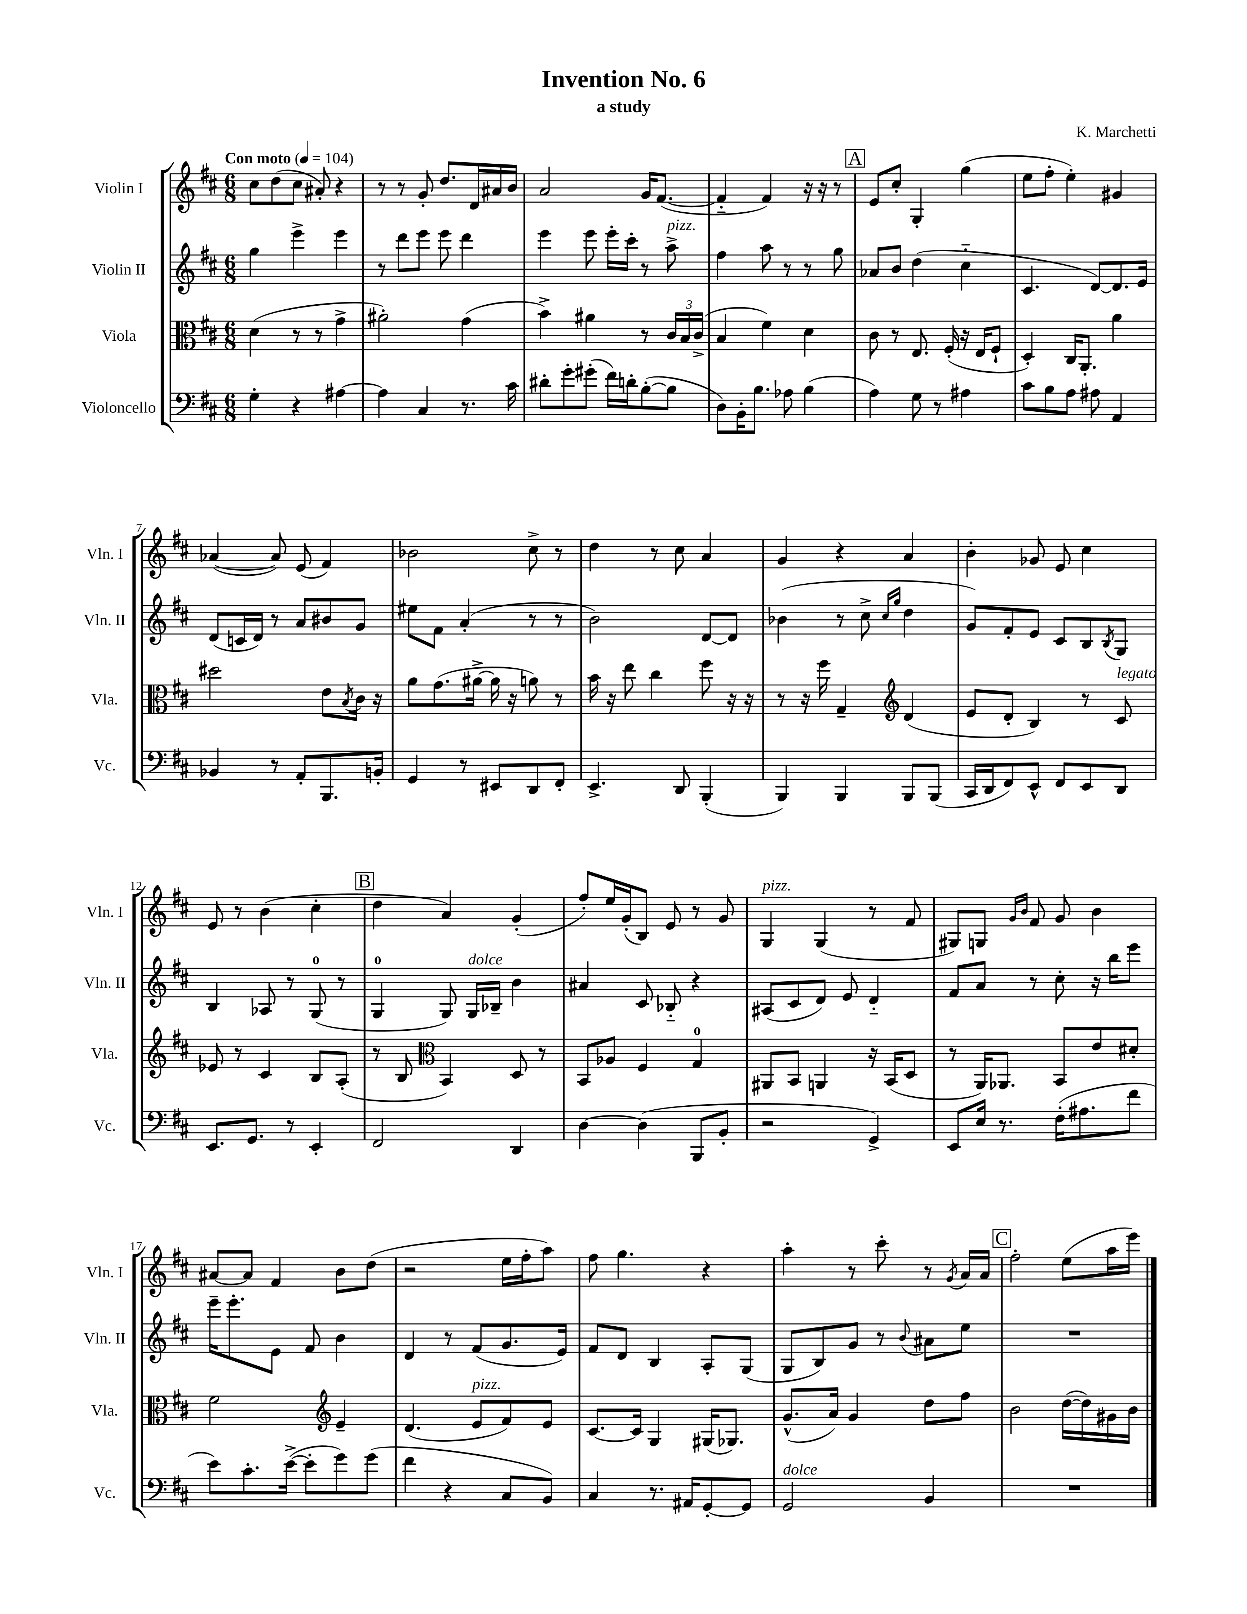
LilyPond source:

\header { title = "Invention No. 6" composer = "K. Marchetti" subtitle = "a study" }
<<
\new StaffGroup <<
\new Staff = "s0" \with { instrumentName = "Violin I" shortInstrumentName = "Vln. I" } {
    \clef treble \key d \major \numericTimeSignature \time 6/8 \tempo "Con moto" 4 = 104
    cis''8 d''8( cis''8 ais'8-.) r4 |
    r8 r8 g'8-. d''8. d'16 ais'16 b'16 |
    a'2 g'16 fis'8.~( |
    fis'4-_ fis'4) r16 r16 r8 |
    \mark \markup { \box "A" } e'8 cis''8-. g4-. g''4( |
    e''8 fis''8-. e''4-.) gis'4 |
    aes'4~( aes'8) e'8( fis'4) |
    bes'2 cis''8-> r8 |
    d''4 r8 cis''8 a'4 |
    g'4 r4 a'4 |
    b'4-. ges'8 e'8 cis''4 |
    e'8 r8 b'4( cis''4-. |
    \mark \markup { \box "B" } d''4 a'4) g'4-.( |
    fis''8-.) e''16 g'16-.( b8) e'8 r8 g'8 |
    g4^\markup { \italic "pizz." } g4( r8 fis'8 |
    gis8) g8 \grace { g'16 b'16 } fis'8 g'8 b'4 |
    ais'8~ ais'8 fis'4 b'8 d''8( |
    r2 e''16 fis''16-. a''8) |
    fis''8 g''4. r4 |
    a''4-. r8 cis'''8-. r8 \acciaccatura { g'8 } a'16 a'16 |
    \mark \markup { \box "C" } fis''2-. e''8( a''16 e'''16) \bar "|." |
}
\new Staff = "s1" \with { instrumentName = "Violin II" shortInstrumentName = "Vln. II" } {
    \clef treble \key d \major \numericTimeSignature \time 6/8
    g''4 e'''4-> e'''4 |
    r8 d'''8 e'''8 e'''8 d'''4 |
    e'''4 e'''8 e'''16-. cis'''16-. r8 a''8->^\markup { \italic "pizz." } |
    fis''4 a''8 r8 r8 g''8 |
    \mark \markup { \box "A" } aes'8 b'8 d''4( cis''4-_ |
    cis'4. d'8~) d'8. e'16 |
    d'8( c'16 d'16) r8 a'8 bis'8 g'8 |
    eis''8 fis'8 a'4-.( r8 r8 |
    b'2) d'8~ d'8 |
    bes'4( r8 cis''8-> \grace { cis''16 g''16 } d''4 |
    g'8) fis'8-. e'8 cis'8 b8 \acciaccatura { b8 } g8 |
    b4 aes8 r8 g8-0( r8 |
    \mark \markup { \box "B" } g4-0 g8) g16^\markup { \italic "dolce" } bes16-- b'4 |
    ais'4 cis'8 bes8-_ r4 |
    ais8( cis'8 d'8) e'8 d'4-_ |
    fis'8 a'8 r8 cis''8-. r16 b''16 e'''8 |
    e'''16-- e'''8.-. e'8 fis'8 b'4 |
    d'4 r8 fis'8( g'8. e'16) |
    fis'8 d'8 b4 a8-. g8( |
    g8 b8) g'8 r8 \appoggiatura { b'8 } ais'8 e''8 |
    \mark \markup { \box "C" } R2. \bar "|." |
}
\new Staff = "s2" \with { instrumentName = "Viola" shortInstrumentName = "Vla." } {
    \clef alto \key d \major \numericTimeSignature \time 6/8
    d'4( r8 r8 g'4-> |
    ais'2-.) g'4( |
    b'4->) ais'4 r8 \tuplet 3/2 { cis'16 b16 cis'16->( } |
    b4 fis'4) d'4 |
    \mark \markup { \box "A" } cis'8 r8 e8. fis16-.( r16 e16 fis8-! |
    d4-.) cis16 a,8.-. a'4 |
    dis''2 e'8 \acciaccatura { b8 } cis'16 r16 |
    a'8 g'8.( ais'16~-> ais'16 r16 a'8) r8 |
    b'16 r16 e''8 cis''4 fis''8 r16 r16 |
    r8 r16 fis''16 g4-- \clef treble d'4( |
    e'8 d'8-. b4) r8 cis'8^\markup { \italic "legato" } |
    ees'8 r8 cis'4 b8 a8-.( |
    \mark \markup { \box "B" } r8 b8 \clef alto b,4) d8 r8 |
    b,8 aes8 fis4 g4-0 |
    ais,8 b,8 a,4 r16 b,16( d8 |
    r8 a,16) aes,8. b,8 e'8 dis'8-. |
    fis'2 \clef treble e'4-- |
    d'4.( e'8^\markup { \italic "pizz." } fis'8) e'8 |
    cis'8.~ cis'16 g4 gis16( ges8.) |
    g'8.-^( a'16) g'4 d''8 fis''8 |
    \mark \markup { \box "C" } b'2 d''16~( d''16) gis'16 b'16 \bar "|." |
}
\new Staff = "s3" \with { instrumentName = "Violoncello" shortInstrumentName = "Vc." } {
    \clef bass \key d \major \numericTimeSignature \time 6/8
    g4-. r4 ais4~ |
    ais4 cis4 r8. cis'16 |
    dis'8-. g'8-. gis'8-.( fis'16) d'16-. b8~-.( b8 |
    d8) b,16-. b8. aes8 b4( |
    \mark \markup { \box "A" } a4) g8 r8 ais4 |
    cis'8 b8 a8 ais8 a,4 |
    bes,4 r8 a,8-. b,,8. b,16-. |
    g,4 r8 eis,8 d,8 fis,8-. |
    e,4.-> d,8 b,,4-.( |
    b,,4) b,,4 b,,8 b,,8( |
    cis,16 d,16 fis,8) e,8-^ fis,8 e,8 d,8 |
    e,8. g,8. r8 e,4-. |
    \mark \markup { \box "B" } fis,2 d,4 |
    d4~ d4( b,,8 b,8-. |
    r2 g,4->) |
    e,8 e16 r8. fis16-.( ais8. fis'8 |
    e'8) cis'8.-. e'16~->( e'8-. g'8) g'8( |
    fis'4 r4 cis8 b,8) |
    cis4 r8. ais,16 g,8~-. g,8 |
    g,2^\markup { \italic "dolce" } b,4 |
    \mark \markup { \box "C" } R2. \bar "|." |
}
>>
>>
